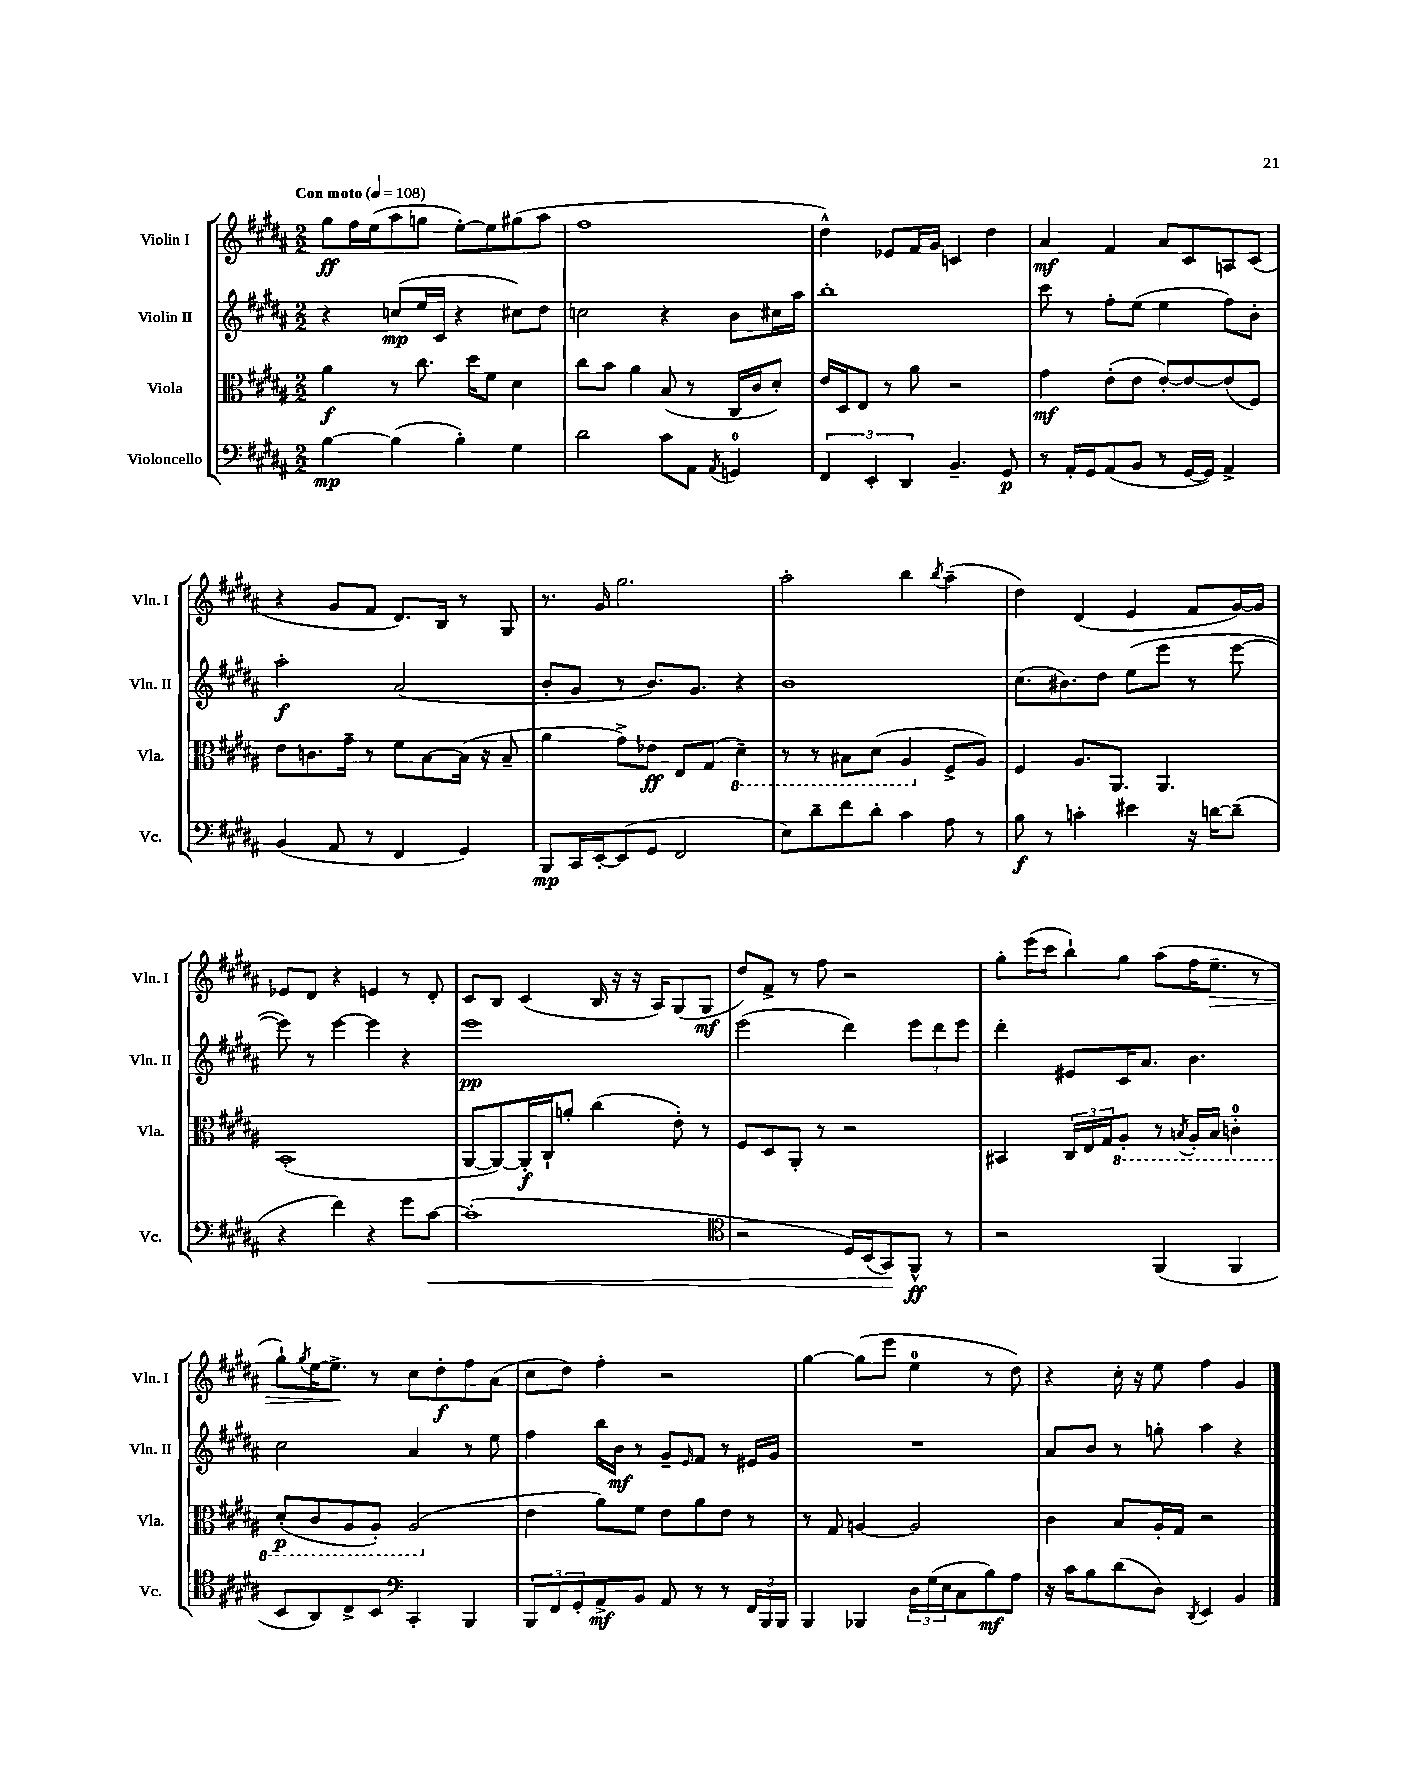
<<
\new StaffGroup <<
\new Staff = "s0" \with { instrumentName = "Violin I" shortInstrumentName = "Vln. I" } {
    \clef treble \key b \major \numericTimeSignature \time 2/2 \tempo "Con moto" 4 = 108
    gis''8\ff fis''16 e''16( ais''8 g''8 e''8~-.) e''8 gis''8( ais''8 |
    fis''1 |
    dis''4-^) ees'8 fis'16 gis'16 c'4 dis''4 |
    ais'4\mf fis'4 ais'8 cis'8 a8 cis'8( |
    r4 gis'8 fis'8 dis'8.) b16 r8 gis8 |
    r8. gis'16 gis''2. |
    ais''2-. b''4 \acciaccatura { b''8 } ais''4--( |
    dis''4) dis'4( e'4 fis'8 gis'16~) gis'16 |
    ees'8 dis'8 r4 e'4 r8 dis'8-. |
    cis'8 b8 cis'4( b16 r16 r16 ais16) gis8( gis8\mf |
    dis''8) fis'8-> r8 fis''8 r2 |
    gis''8-. e'''16( cis'''16 b''8-!) gis''8 ais''8( fis''16 e''8.--\> r8 |
    gis''8-!) \acciaccatura { gis''8 } e''16~ e''8.->\! r8 cis''8 dis''8-.\f fis''8 ais'8( |
    cis''8 dis''8) fis''4-. r2 |
    gis''4~ gis''8( e'''8 e''4-0 r8 dis''8) |
    r4 cis''16-. r16 e''8 fis''4 gis'4 \bar "|." |
}
\new Staff = "s1" \with { instrumentName = "Violin II" shortInstrumentName = "Vln. II" } {
    \clef treble \key b \major \numericTimeSignature \time 2/2
    r4 c''8\mp( e''16 cis'16 r4 cis''8) dis''8 |
    c''2 r4 b'8 cis''16 ais''16 |
    b''1-. |
    cis'''8 r8 fis''8-. e''8( e''4 fis''8) b'8-. |
    ais''2-.\f ais'2( |
    b'8-. gis'8 r8 b'8.) gis'8. r4 |
    b'1 |
    cis''8.( bis'8.) dis''8 e''8( e'''8 r8 e'''8~ |
    e'''8) r8 e'''4~ e'''4 r4 |
    e'''1\pp |
    e'''2( dis'''4) \tuplet 3/2 { e'''8 dis'''8 e'''8 } |
    dis'''4-. eis'8 cis'16 ais'8. b'4. |
    cis''2 ais'4 r8 e''8 |
    fis''4 b''16 b'16\mf r8 gis'8-- \grace { e'16 } fis'8 r8 eis'16 gis'16 |
    R1 |
    ais'8 b'8 r8 g''8-. ais''4 r4 \bar "|." |
}
\new Staff = "s2" \with { instrumentName = "Viola" shortInstrumentName = "Vla." } {
    \clef alto \key b \major \numericTimeSignature \time 2/2
    ais'4\f r8 cis''8. dis''16 fis'8 dis'4 |
    cis''8 b'8 ais'4 b8( r8 cis16 cis'16 dis'8-.) |
    e'16 dis16 e8 r8 ais'8 r2 |
    gis'4\mf e'8-.( e'8 e'8~-.) e'8~ e'8( fis8) |
    e'8 c'8. gis'16-- r8 fis'8 b8~ b16( r16 b8-- |
    ais'4 gis'8->) ees'8\ff e8 gis8( \ottava #-1 dis4--) |
    r8 r8 bis,8 dis8( ais,4 \ottava #0 fis8-> ais8) |
    fis4 ais8. ais,8. ais,4. |
    b,1-.( |
    ais,8~ ais,8~) ais,16-.\f cis16-! a'8-. cis''4( e'8-.) r8 |
    fis8 dis8 ais,8-. r8 r2 |
    bis,4 \tuplet 3/2 { cis16 e16 gis16 } \ottava #-1 ais,8-. r8 \acciaccatura { b,8 } ais,16-. b,16 c4-0-. |
    dis8-.\p( cis8 ais,8 ais,8-.) ais,2( \ottava #0 |
    e'4 ais'8) fis'8 e'8 ais'8 e'8 r8 |
    r8 gis8 a4~ a2 |
    cis'4 b8 ais16-. gis16 r2 \bar "|." |
}
\new Staff = "s3" \with { instrumentName = "Violoncello" shortInstrumentName = "Vc." } {
    \clef bass \key b \major \numericTimeSignature \time 2/2
    b4~\mp b4( b4-.) gis4 |
    dis'2 cis'8 ais,8 \acciaccatura { ais,8 } g,4-0 |
    \tuplet 3/2 { fis,4 e,4-. dis,4 } b,4.-- gis,8\p |
    r8 ais,16-. gis,16 ais,8( b,8 r8 gis,16~ gis,16) ais,4-> |
    b,4( ais,8 r8 fis,4 gis,4) |
    b,,8\mp cis,16 e,16~-. e,8( gis,8 fis,2 |
    e8) dis'8-- fis'8 dis'8-. cis'4 ais8 r8 |
    b8\f r8 c'4-. eis'4 r16 d'16~ d'8--( |
    r4 fis'4) r4 gis'8 cis'8~\< |
    cis'1-.( |
    \clef tenor r2 dis16) b,16( gis,8\!) fis,8-^\ff r8 |
    r2 fis,4( fis,4 |
    b,8 ais,8) cis8-> b,8 \clef bass cis,4-. b,,4 |
    \tuplet 3/2 { b,,8 fis,8 gis,8-. } ais,8->\mf b,8 ais,8 r8 r8 \tuplet 3/2 { fis,16 b,,16 b,,16 } |
    b,,4 bes,,4 \tuplet 3/2 { dis16 gis16( e16 } cis8 b8\mf) ais8 |
    r16 cis'16 b8 dis'8( dis8) \acciaccatura { dis,8 } e,4 b,4 \bar "|." |
}
>>
>>
\layout { \context { \Score \remove "Bar_number_engraver" } }
